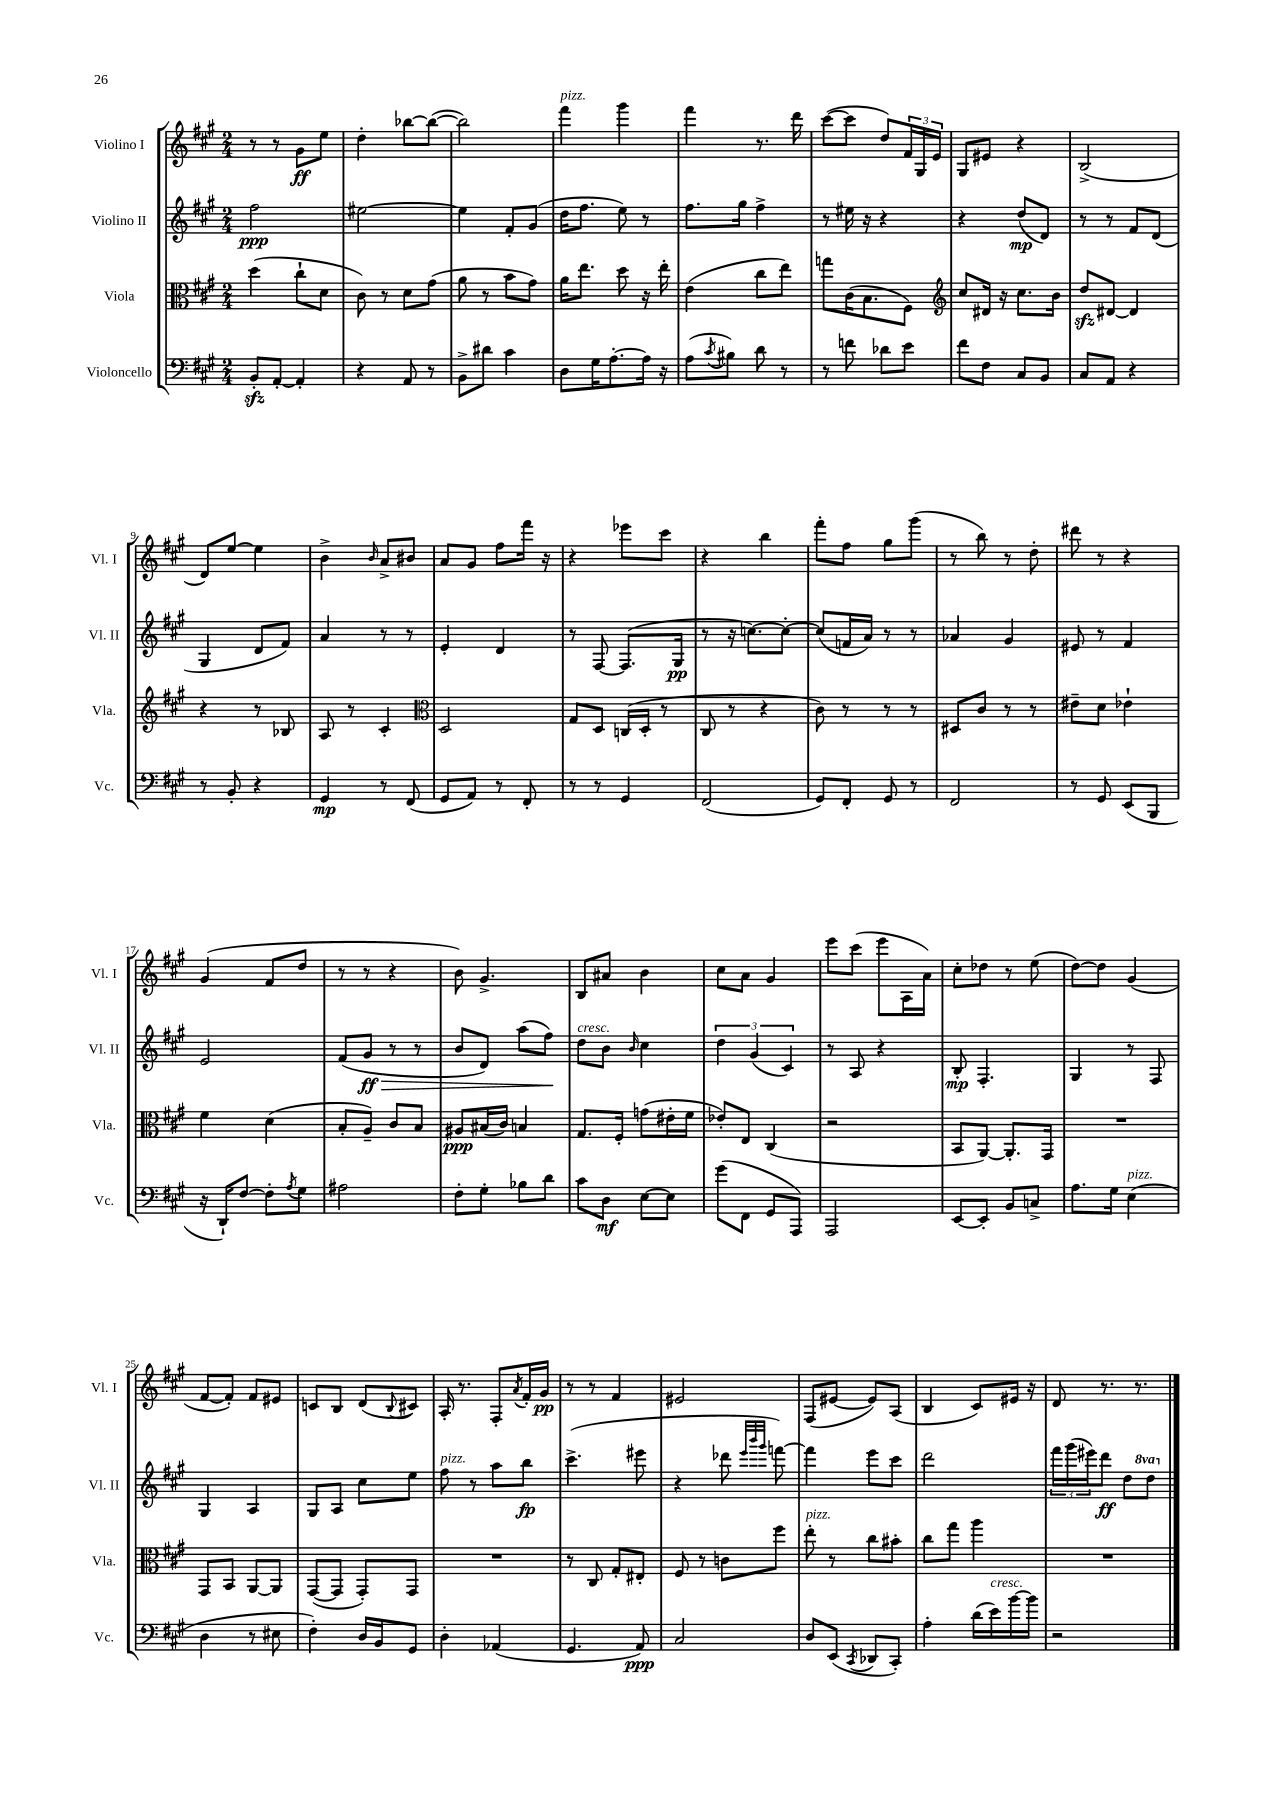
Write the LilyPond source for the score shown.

<<
\new StaffGroup <<
\new Staff = "s0" \with { instrumentName = "Violino I" shortInstrumentName = "Vl. I" } {
    \clef treble \key a \major \numericTimeSignature \time 2/4
    r8 r8 gis'8\ff e''8 |
    d''4-. bes''8~ bes''8~( |
    bes''2) |
    fis'''4^\markup { \italic "pizz." } gis'''4 |
    fis'''4 r8. d'''16 |
    cis'''8~( cis'''8 d''8) \tuplet 3/2 { fis'16 gis16 e'16 } |
    gis8 eis'8 r4 |
    b2->( |
    d'8) e''8~ e''4 |
    b'4-> \grace { b'16 } a'8-> bis'8 |
    a'8 gis'8 fis''8 fis'''16 r16 |
    r4 ees'''8 cis'''8 |
    r4 b''4 |
    fis'''8-. fis''8 gis''8 gis'''8( |
    r8 b''8) r8 d''8-. |
    dis'''8 r8 r4 |
    gis'4( fis'8 d''8 |
    r8 r8 r4 |
    b'8) gis'4.-> |
    b8 ais'8 b'4 |
    cis''8 a'8 gis'4 |
    e'''8 cis'''8( e'''8 a16 a'16) |
    cis''8-. des''8 r8 e''8( |
    d''8~) d''8 gis'4( |
    fis'8~ fis'8-.) fis'8 eis'8 |
    c'8 b8 d'8( \appoggiatura { b8 } cis'8) |
    a16-. r8. fis8-. \acciaccatura { a'8 } fis'16-. gis'16\pp |
    r8 r8 fis'4 |
    eis'2 |
    fis8( eis'8~ eis'8) a8( |
    b4 cis'8) eis'16 r16 |
    d'8 r8. r8. \bar "|." |
}
\new Staff = "s1" \with { instrumentName = "Violino II" shortInstrumentName = "Vl. II" } {
    \clef treble \key a \major \numericTimeSignature \time 2/4 \set Staff.ottavationMarkups = #ottavation-simple-ordinals
    fis''2\ppp |
    eis''2~ |
    eis''4 fis'8-. gis'8( |
    d''16 fis''8. e''8) r8 |
    fis''8. gis''16 fis''4-> |
    r8 eis''16 r16 r4 |
    r4 d''8\mp( d'8) |
    r8 r8 fis'8 d'8( |
    gis4 d'8 fis'8) |
    a'4 r8 r8 |
    e'4-. d'4 |
    r8 fis8~ fis8.( gis16\pp |
    r8 r16 c''8.~) c''8~-. |
    c''8( f'16 a'16) r8 r8 |
    aes'4 gis'4 |
    eis'8 r8 fis'4 |
    e'2 |
    fis'8( gis'8\ff\> r8 r8 |
    b'8 d'8) a''8( fis''8\!) |
    d''8^\markup { \italic "cresc." } b'8 \grace { b'16 } cis''4 |
    \tuplet 3/2 { d''4 gis'4( cis'4) } |
    r8 a8 r4 |
    b8-.\mp fis4.-. |
    gis4 r8 fis8 |
    gis4 a4 |
    gis8 a8 cis''8 e''8 |
    fis''8^\markup { \italic "pizz." } r8 a''8 b''8\fp |
    cis'''4.->( eis'''8 |
    r4 des'''8 \grace { e'''32 b'''32 gis'''32 } f'''8~) |
    f'''4 e'''8 cis'''8 |
    d'''2 |
    \tuplet 3/2 { fis'''16 gis'''16( eis'''16) } d'''8\ff d''8 \ottava #1 d'''8 \ottava #0 \bar "|." |
}
\new Staff = "s2" \with { instrumentName = "Viola" shortInstrumentName = "Vla." } {
    \clef alto \key a \major \numericTimeSignature \time 2/4
    d''4( cis''8-! d'8 |
    cis'8) r8 d'8 gis'8( |
    a'8 r8 b'8 gis'8) |
    a'16 e''8. d''8 r16 e''16-. |
    e'4( cis''8 e''8) |
    g''8 cis'16( b8. fis8) |
    \clef treble cis''8 dis'16 r16 cis''8. b'16 |
    d''8\sfz dis'8~ dis'4 |
    r4 r8 bes8 |
    a8 r8 cis'4-. |
    \clef alto d2 |
    gis8 d8 c16( d16-. r8 |
    cis8 r8 r4 |
    cis'8) r8 r8 r8 |
    dis8 cis'8 r8 r8 |
    eis'8-- d'8 ees'4-! |
    fis'4 d'4( |
    b8-. a8--) cis'8 b8 |
    ais8\ppp bis16( cis'16) b4 |
    gis8. fis16-. g'8( eis'16-. fis'16 |
    ees'8-.) e8 cis4( |
    r2 |
    b,8 a,8~) a,8.-. gis,16 |
    R2 |
    gis,8 b,8 a,8~ a,8 |
    gis,8~( gis,8 gis,8-.) gis,8 |
    R2 |
    r8 cis8 gis8-. eis8-. |
    fis8 r8 c'8 fis''8 |
    e''8-.^\markup { \italic "pizz." } r8 cis''8 bis'8-. |
    cis''8 gis''8 a''4 |
    R2 \bar "|." |
}
\new Staff = "s3" \with { instrumentName = "Violoncello" shortInstrumentName = "Vc." } {
    \clef bass \key a \major \numericTimeSignature \time 2/4
    b,8-.\sfz a,8~-. a,4-. |
    r4 a,8 r8 |
    b,8-> dis'8 cis'4 |
    d8 gis16 a8.~-. a16 r16 |
    a8( \acciaccatura { cis'8 } bis8) d'8 r8 |
    r8 f'8 des'8 e'8 |
    fis'8 fis8 cis8 b,8 |
    cis8 a,8 r4 |
    r8 b,8-. r4 |
    gis,4\mp r8 fis,8( |
    gis,8 a,8) r8 fis,8-. |
    r8 r8 gis,4 |
    fis,2( |
    gis,8) fis,8-. gis,8 r8 |
    fis,2 |
    r8 gis,8 e,8( b,,8 |
    r16 d,16-!) fis8~ fis8-. \acciaccatura { a8 } gis8 |
    ais2 |
    fis8-. gis8-. bes8 d'8 |
    cis'8 d8\mf e8~ e8 |
    gis'8( fis,8 gis,8 a,,8) |
    a,,2 |
    e,8~ e,8-. b,8 c8-> |
    a8. gis16 e4^\markup { \italic "pizz." }( |
    d4 r8 eis8 |
    fis4-.) d16 b,16 gis,8 |
    d4-. aes,4( |
    gis,4. a,8\ppp) |
    cis2 |
    d8 e,8( \acciaccatura { cis,8 } des,8 cis,8-.) |
    a4-. d'16( e'16^\markup { \italic "cresc." }) b'16~ b'16 |
    r2 \bar "|." |
}
>>
>>
